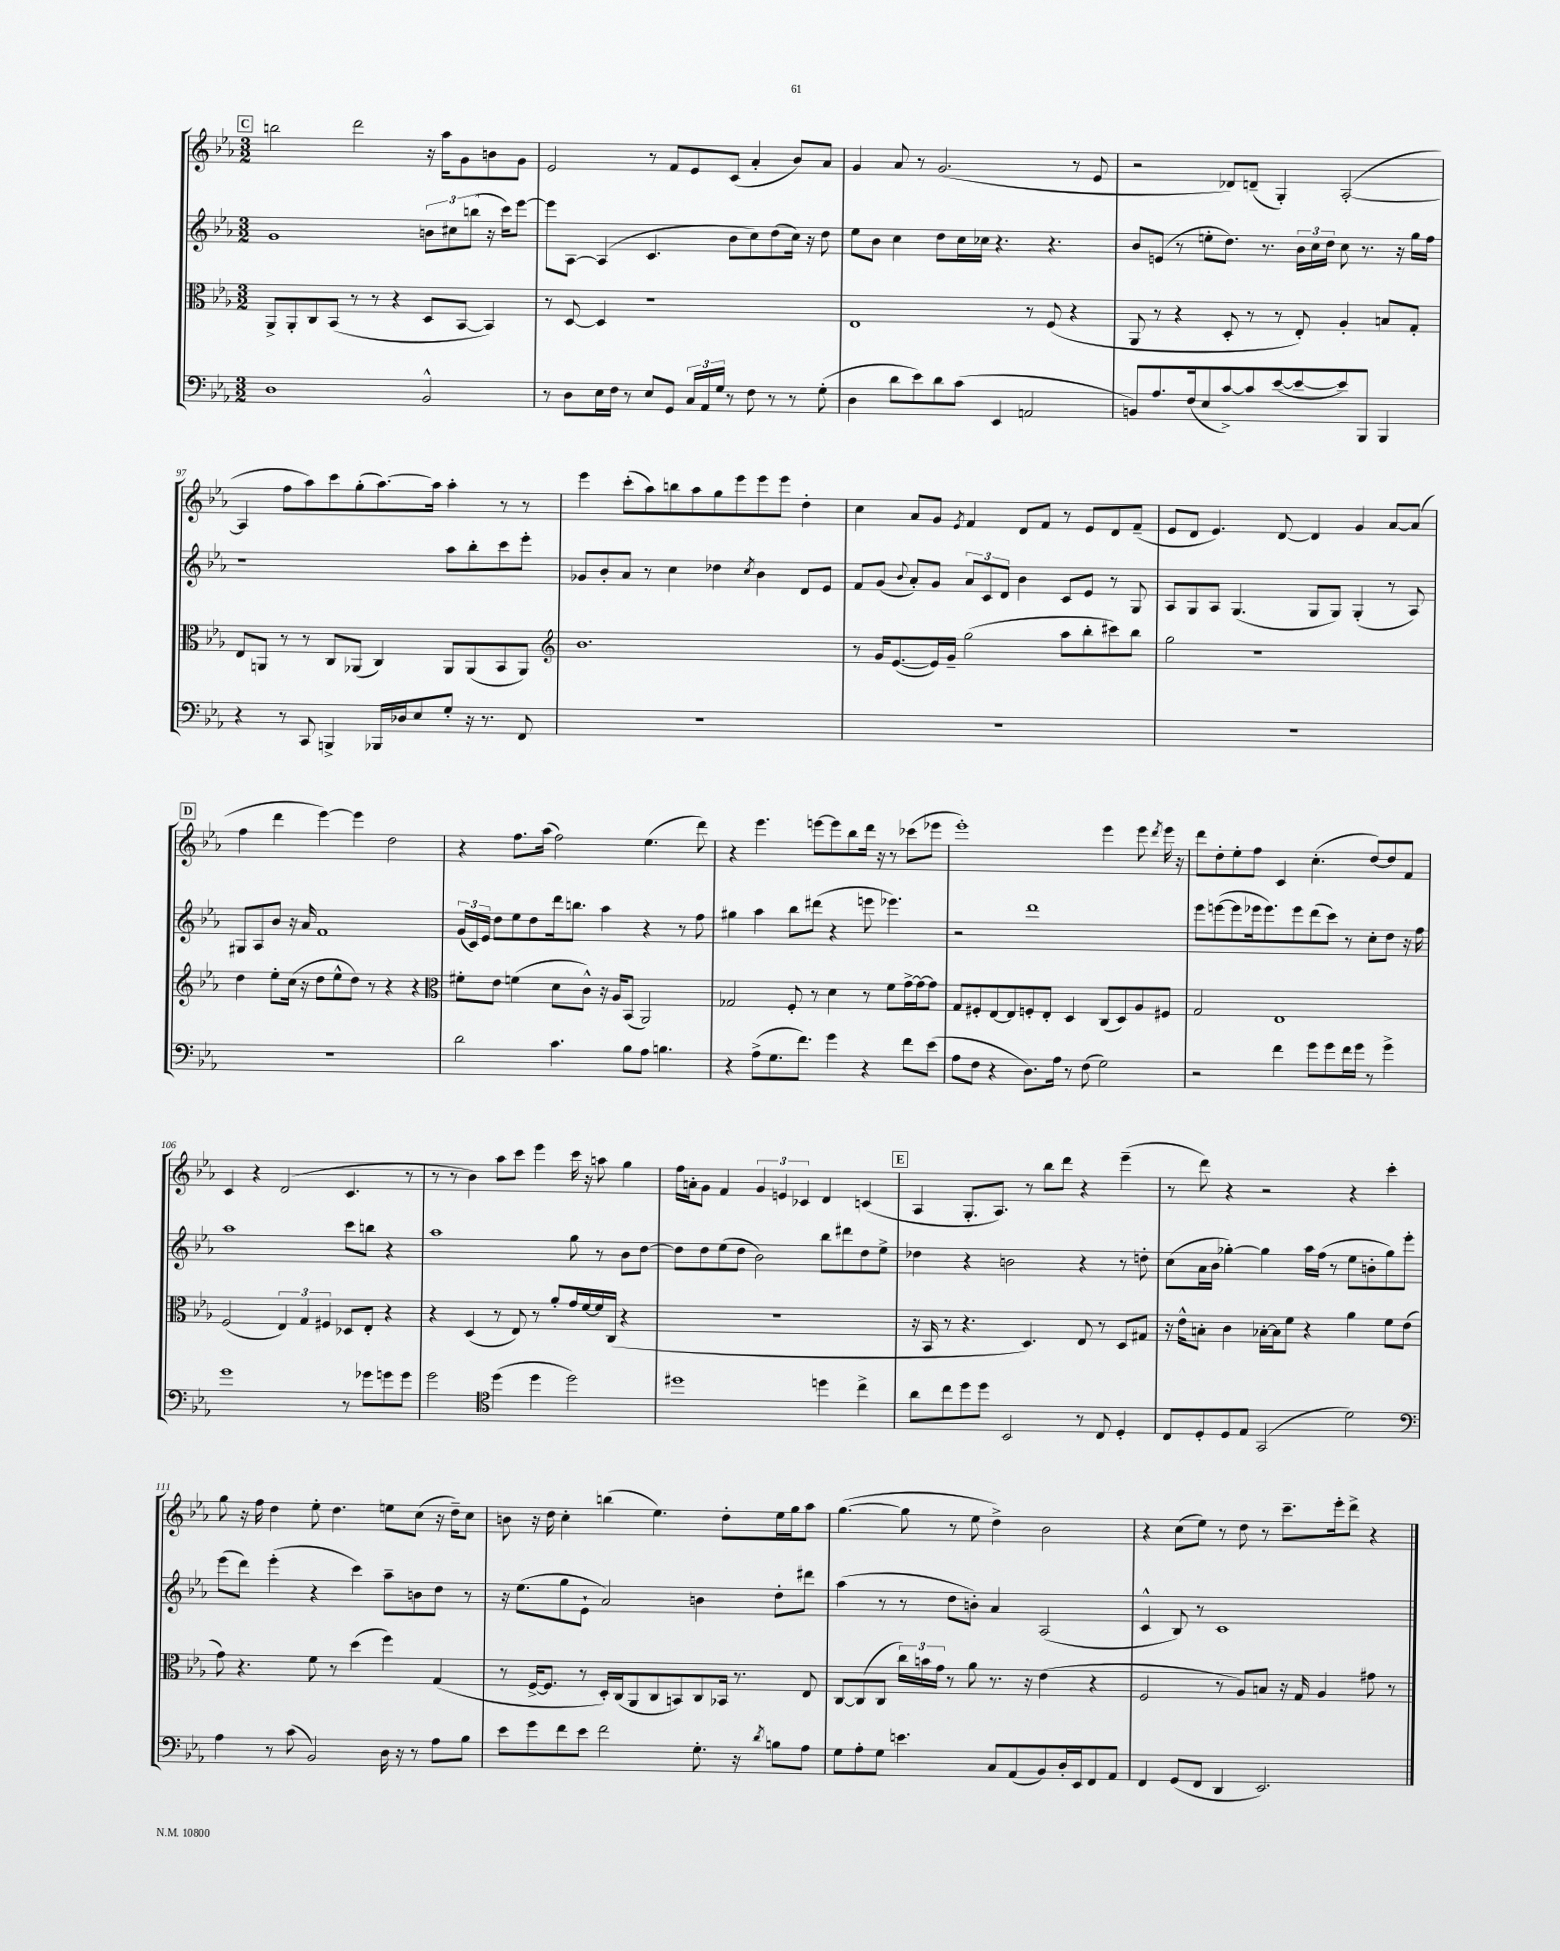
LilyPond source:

<<
\new StaffGroup <<
\new Staff = "s0" {
    \clef treble \key ees \major \numericTimeSignature \time 3/2
    \autoBeamOff \mark \markup { \box "C" } b''2 d'''2 r16 aes''16[ g'8 b'8 g'8] |
    ees'2 r8 f'8[ ees'8 c'8]( aes'4-. bes'8[) aes'8] |
    g'4 aes'8 r8 g'2.( r8 ees'8 |
    r2 des'8[) d'8]--( g4-.) aes2~-.( |
    aes4 f''8[ aes''8) c'''8 g''8-.( aes''8.~) aes''16] aes''4-. r8 r8 |
    ees'''4 c'''8[-.( aes''8) b''8 aes''8 g''8 ees'''8 ees'''8 ees'''8] d''4-. |
    c''4 aes'8[ g'8] \acciaccatura { ees'8 } f'4 d'8[ f'8] r8 ees'8[ d'8 f'8]--( |
    ees'8[ d'8] ees'4.) d'8~ d'4 g'4 aes'8[~ aes'8]( |
    \mark \markup { \box "D" } f''4 d'''4 ees'''4~) ees'''4 d''2 |
    r4 f''8.[ aes''16]( f''2) ees''4.( d'''8) |
    r4 ees'''4. e'''8[~ e'''8 bes''8 d'''16] r16 r8 ces'''8[( ees'''8] |
    ees'''1-.) ees'''4 ees'''8 \acciaccatura { d'''8 } ees'''16 r16 |
    d'''8[ d''8-. ees''8-. f''8] c'4 c''4.-.( d''8[~) d''8 f'8] |
    c'4 r4 d'2( c'4. r8 |
    r8 r8 bes'4) aes''8[ c'''8] ees'''4 c'''16 r16 a''8 g''4 |
    f''16[ a'16-. g'8] f'4 \tuplet 3/2 { g'4 e'4 ces'4 } d'4 c'4( |
    \mark \markup { \box "E" } aes4 g8.[-. aes8.]) r8 bes''8[ d'''8] r4 ees'''4--( |
    r8 d'''8) r4 r2 r4 c'''4-. |
    g''8 r16 f''16 d''4 ees''8-. d''4. e''8[ c''8]( r16 d''16[--) c''8] |
    b'8 r16 d''16 c''4-. b''4( ees''4.) d''8[-. ees''16 g''16 aes''8] |
    g''4.~( g''8 r8 ees''8 d''4->) bes'2 |
    r4 c''8[( ees''8]) r8 d''8 r8 c'''8.[-- ees'''16-. d'''8]-> r4 \bar "|." |
}
\new Staff = "s1" {
    \clef treble \key ees \major \numericTimeSignature \time 3/2
    \autoBeamOff \mark \markup { \box "C" } g'1 \tuplet 3/2 { b'8[ cis''8 b''8]( } r16 c'''16[) ees'''8]~ |
    ees'''8[ aes8]~ aes4( c'4. bes'8[ c''8) d''8( c''16]) r16 d''8 |
    ees''8[ bes'8] c''4 d''8[ c''16 ces''16] r4. r4. |
    bes'8[ e'8]( r8 e''8[-. d''8.]) r8. \tuplet 3/2 { bes'16[ c''16 d''16] } c''8 r8. r16 g''16[ f''16] |
    r1 aes''8[ bes''8-. c'''8 ees'''8]-. |
    ges'8[ bes'8-. aes'8] r8 c''4 des''4 \acciaccatura { c''8 } bes'4 d'8[ ees'8] |
    f'8[ g'8]( \appoggiatura { bes'8 } aes'8[-.) g'8] \tuplet 3/2 { aes'8[ c'8 d'8] } bes'4 c'8[ ees'8] r8 g8 |
    aes8[ g8 aes8] g4.( g8[ g8]) g4-.( r8 aes8) |
    \mark \markup { \box "D" } gis8[ aes8 bes'8] r16 aes'16 f'1 |
    \tuplet 3/2 { g'16[( c'16) ees'16] } d''8[ ees''8 d''8 d'''16 b''8.] aes''4 r4 r8 f''8 |
    gis''4 aes''4 bes''8[ dis'''8]( r4 e'''8 ees'''4.) |
    r2 d'''1 |
    ees'''8[ e'''8~( e'''8 ees'''16 ees'''8.) ees'''8 d'''8( c'''8]) r8 c''8[-. d''8] r16 f''16 |
    aes''1 c'''8[ b''8] r4 |
    aes''1 g''8 r8 bes'8[ d''8]~ |
    d''8[ d''8 ees''8( d''8] bes'2) bes''8[ dis'''8 d''8 ees''8]-> |
    \mark \markup { \box "E" } des''4 r4 b'2 r4 r8 d''8-. |
    c''8[( aes'16 bes'16] ges''4~-.) ges''4 aes''16[ f''16]( r8 ees''8[ b'8-. ges''8) ees'''8]-. |
    ees'''8[( d'''8]) ees'''4-.( r4 c'''4) aes''8[-- b'8 d''8] r8 |
    r16 ees''8.[( g''8 ees'8]-! aes'2) b'4 d''8[-. dis'''8] |
    aes''4( r8 r8 d''8[ b'8]-.) aes'4 aes2( |
    c'4-^ bes8) r8 c'1 \bar "|." |
}
\new Staff = "s2" {
    \clef alto \key ees \major \numericTimeSignature \time 3/2
    \autoBeamOff \mark \markup { \box "C" } aes,8[-> aes,8-. c8 bes,8]( r8 r8 r4 d8[ bes,8]~ bes,4) |
    r8 d8~ d4 r1 |
    ees1 r8 f8( r4 |
    aes,8 r8 r4 d8-. r8 r8 ees8-.) aes4-. b8[ g8]-. |
    ees8[ a,8] r8 r8 c8[ aes,8]( c4) aes,8[ aes,8( bes,8 aes,8]) |
    \clef treble bes'1. |
    r8 g'16[ ees'8.~( ees'16) g'16]-- g''2( aes''8[ bes''8-. cis'''8) bes''8] |
    g''2 r1 |
    \mark \markup { \box "D" } d''4 ees''8[-. c''16]( r16 d''8[ ees''8-^ d''8]) r8 r4 r4 |
    \clef alto fis'8[-. ees'8] f'4( d'8[ c'8]-^) r16 aes16[ bes,8]( aes,2) |
    ges2 f8-. r8 d'4 r8 f'8[ g'16~-> g'16~ g'8] |
    g8[ fis8-. ees8~ ees8 f8-. ees8]-. d4 c8[( d8) aes8 fis8] |
    g2 ees1 |
    f2( \tuplet 3/2 { ees4) g4 fis4 } des8[ ees8]-. r4 |
    r4 d4( r8 ees8) r8 aes'8[-. g'16 f'16~ f'16 c16]( r4 |
    R1. |
    \mark \markup { \box "E" } r16 bes,16 r8 r4. d4.) ees8 r8 d8[ gis8] |
    r16 ees'16[-^ b8]-. c'4 bes16[~-. bes16 f'8] r4 aes'4 f'8[ ees'8]( |
    g'8) r4. f'8 r8 d''4( f''4) g4( |
    r8 f16[~-> f8.] r8 d16[-.) c16( aes,8 c8 b,8) c8 bes,16] r8. ees8 |
    c8[~ c8( c8] \tuplet 3/2 { c''16[) b'16 g'16] } r8 aes'8 r8. r16 ees'4( r4 |
    f2 r8 aes8[) b8] r16 g16 aes4 gis'8 r8 \bar "|." |
}
\new Staff = "s3" {
    \clef bass \key ees \major \numericTimeSignature \time 3/2
    \autoBeamOff \mark \markup { \box "C" } d1 bes,2-^ |
    r8 d8[ ees16 f16] r8 ees8[ g,8] \tuplet 3/2 { c16[ aes,16 g16] } r8 f8 r8 r8 g8-.( |
    d4 d'8[ ees'8) d'8 c'8]( ees,4 a,2 |
    b,8[) aes8. f16( ees8 c'8~->) c'8 ees'8~( ees'8~ ees'8) bes,,8] bes,,4 |
    r4 r8 c,8 b,,4-> bes,,16[ des16 ees8 g8]-. r16 r8. f,8 |
    R1. |
    R1. |
    R1. |
    \mark \markup { \box "D" } R1. |
    d'2 c'4. bes8[ aes8] b4. |
    r4 aes8[->( g8. f'8.]) g'4 r4 f'8[ ees'8]( |
    aes8[ f8] r4 d8.[) aes16] r8 f8( g2) |
    r2 f'4 g'8[ g'8 f'16 g'16] r8 g'4-> |
    g'1 r8 ges'8[ g'8 g'8] |
    g'2 \clef tenor d''4( d''4 d''2) |
    dis''1 d''4 c''4-> |
    \mark \markup { \box "E" } aes'8[ c''8 d''8 d''8] bes,2 r8 c8 d4-. |
    c8[ d8-. d8 ees8] g,2( d'2) |
    \clef bass aes4 r8 c'8( bes,2) d16 r16 r8 aes8[ bes8] |
    ees'8[ g'8 f'8 ees'8] f'2 g8.-. r16 \acciaccatura { d'8 } b8[ aes8] |
    g8[ aes8-. g8] e'4. c8[ aes,8( bes,8) d16-. ees,16 f,8 aes,8] |
    f,4 g,8[( f,8] d,4 ees,2.) \bar "|." |
}
>>
>>
\layout { \context { \Score currentBarNumber = #93 } }
